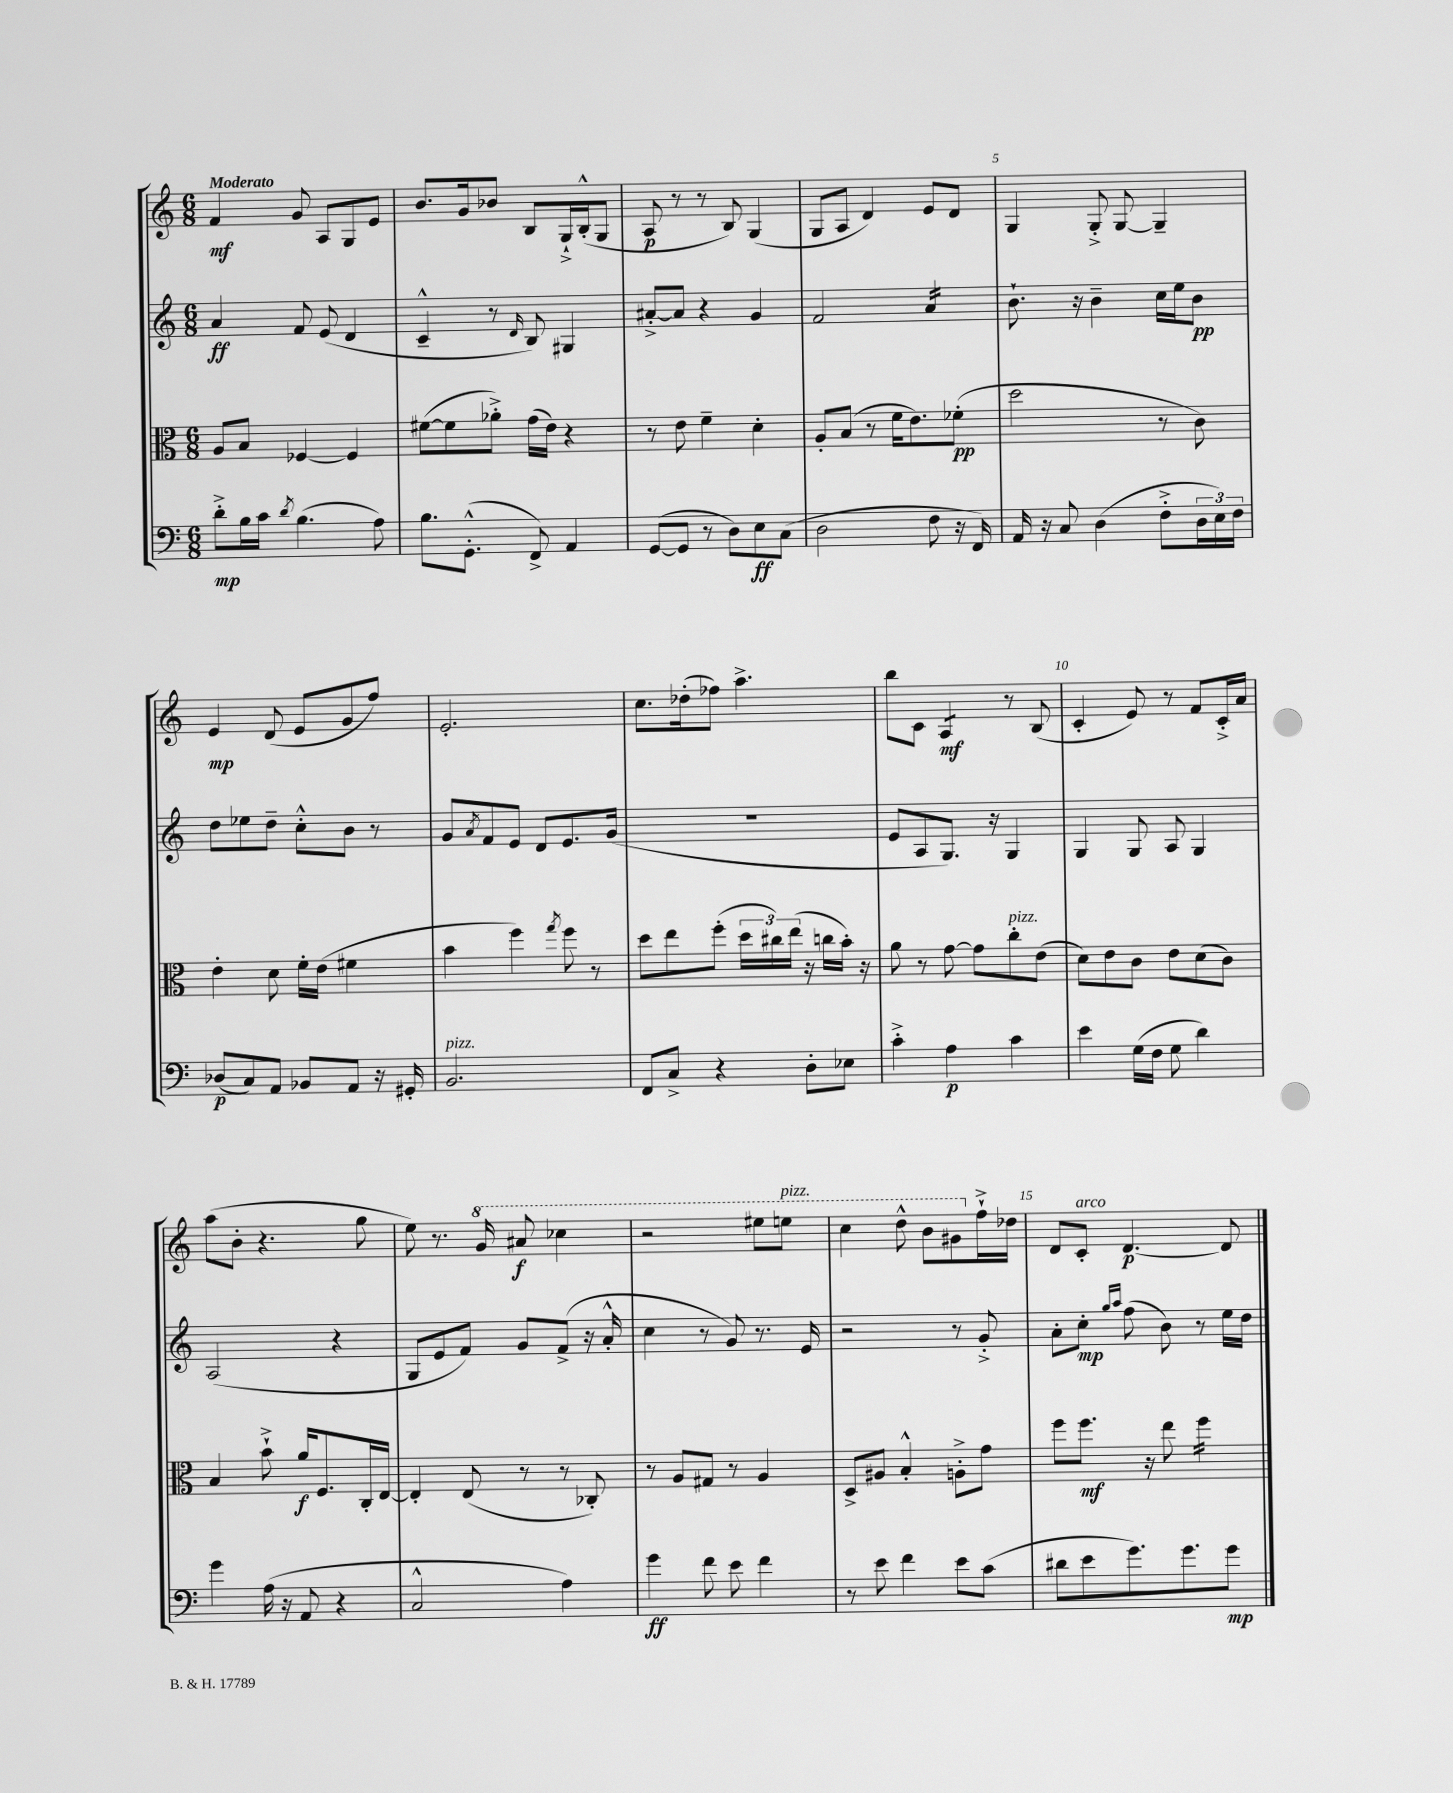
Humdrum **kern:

**kern	**kern	**kern	**kern
*staff4	*staff3	*staff2	*staff1
*clefF4	*clefC3	*clefG2	*clefG2
*k[]	*k[]	*k[]	*k[]
*M6/8	*M6/8	*M6/8	*M6/8
8d'^\L	8A/L	4a/	4f/
16B\L	8B/J	.	.
16c\JJ	.	.	.
8qd/	.	.	.
(4.B\	[4F-/	8f/	8g/
.	.	(8e/	8A/L
.	4F-/]	4d/	8G/
8A\)	.	.	8e/J
=	=	=	=
8.B\L	([8f#\L	4c~^^/	8.b/L
.	8f#\]	.	.
(8.GG'^^\J	.	.	16g/k
.	8a-'^\J)	8r	8b-/J
.	.	16qqd/	.
8FF^/)	(16g\LL	8B/)	8B/L
.	16e\JJ)	.	.
4AA/	4r	4G#/	16G`^/L
.	.	.	(16B'^^/J
.	.	.	8G/J
=	=	=	=
([8GG/L	8r	[8a#'^/L	8A/
8GG/]J	8e\	8a#/]J	8r
8r	4f~\	4r	8r
8D\L)	.	.	8B/)
8E\	4d'\	4g/	(4G/
(8C\J	.	.	.
=	=	=	=
2D\	8A'/L	2f/	8G/L
.	(8B/J	.	8A/J
.	8r	.	4d/)
.	16f\LK	.	.
.	8.e\)	.	.
8F\	.	4a/	8e/L
16r	(8f-'\J	.	8d/J
16FF/)	.	.	.
=	=	=	=
16AA/	2dd\	8.b`\	4G/
16r	.	.	.
8C/	.	.	.
.	.	16r	.
(4D\	.	4b~\	8G'^/
.	.	.	[8G/
8F'^\L	8r	16cc\LL	4G~/]
.	.	16ee\J	.
24D\L	8c\)	8b\J	.
24E\)	.	.	.
24F\JJ	.	.	.
=	=	=	=
(8D-/L	4e'\	8dd\L	4e/
8C/)	.	8ee-\	.
8AA/J	8d\	8dd~\J	(8d/
8BB-/L	16f'\LL	8cc'^^\L	8e/L
.	(16e\JJ	.	.
8AA/J	4f#\	8b\J	8g/
16r	.	8r	8ff/J)
16GG#'/	.	.	.
=	=	=	=
2.BB/	4b\	8g/L	2.e'/
.	.	8qa/	.
.	.	8f/	.
.	4ff\)	8e/J	.
.	.	8d/L	.
.	8qgg/	.	.
.	8ff\	8.e/	.
.	8r	.	.
.	.	(16g/Jk	.
=	=	=	=
8FF/L	8dd\L	2.r	8.cc\L
8C^/J	8ee\	.	.
.	.	.	(16dd-'\k
4r	(8ff'\J	.	8ff-\J)
.	24dd\LL	.	4.aa^\
.	24cc#\)	.	.
.	(24ee\JJ	.	.
8D'\L	16r	.	.
.	16cc\LL	.	.
8E-\J	16b'\JJ)	.	.
.	16r	.	.
=	=	=	=
4c'^\	8a\	8e/L	8bb\L
.	8r	8A/	8c\J
4A\	[8g\	8.G/J)	4A/
.	8g\]L	.	.
.	.	16r	.
4c\	8cc'\	4G/	8r
.	(8e\J	.	(8B/
=	=	=	=
4e\	8d\L)	4G/	4c'/
.	8e\	.	.
(16G\LL	8c\J	8G/	8e/)
16F\JJ	.	.	.
8G\	8e\L	8A/	8r
4d\)	(8d\	4G/	8f/L
.	8c\J)	.	16c'^/L
.	.	.	16a/JJ
=	=	=	=
4g\	4B/	(2A/	(8aa\L
.	.	.	8b'\J
(16A\	8b`^\	.	4.r
16r	.	.	.
8AA/	16a/LK	.	.
.	8.F/	.	.
4r	.	4r	.
.	16C'/L	.	8gg\
.	[16E/JJ	.	.
=	=	=	=
2C^^/	4E'/]	8G/L	8ee\)
.	.	8e/	8.r
.	(8E/	8f/J)	.
.	.	.	16gg/
.	8r	8g/L	8aa#/
4A\)	8r	(8f^/J	4ccc-\
.	8C-'/)	16r	.
.	.	16a'^^/	.
=	=	=	=
4g\	8r	4cc\	2r
.	8A/L	.	.
8f\	8G#/J	8r	.
8e\	8r	8g/)	.
4f\	4A/	8.r	8eee#\L
.	.	.	8eee\J
.	.	16e/	.
=	=	=	=
8r	8D^/L	2r	4ccc\
8e\	8A#/J	.	.
4f\	4B'^^/	.	8ddd^^\
.	.	.	8bb\L
8e\L	8A'^\L	8r	8gg#\
(8c\J	8g\J	8g'^/	16ff`^\L
.	.	.	16dd-\JJ
=	=	=	=
8d#\L	8ff\L	8a'\L	8d/L
8e\	8.ff\J	8cc'\J	8c'/J
.	.	16qqgg/LL	.
.	.	16qqaa/JJ	.
8.g\)	.	(8ff\	[4.d/
.	16r	.	.
.	8ee\	8b\)	.
8.g\	.	.	.
.	4ff\	8r	.
8g\J	.	16ee\LL	8d/]
.	.	16dd\JJ	.
==	==	==	==
*-	*-	*-	*-
